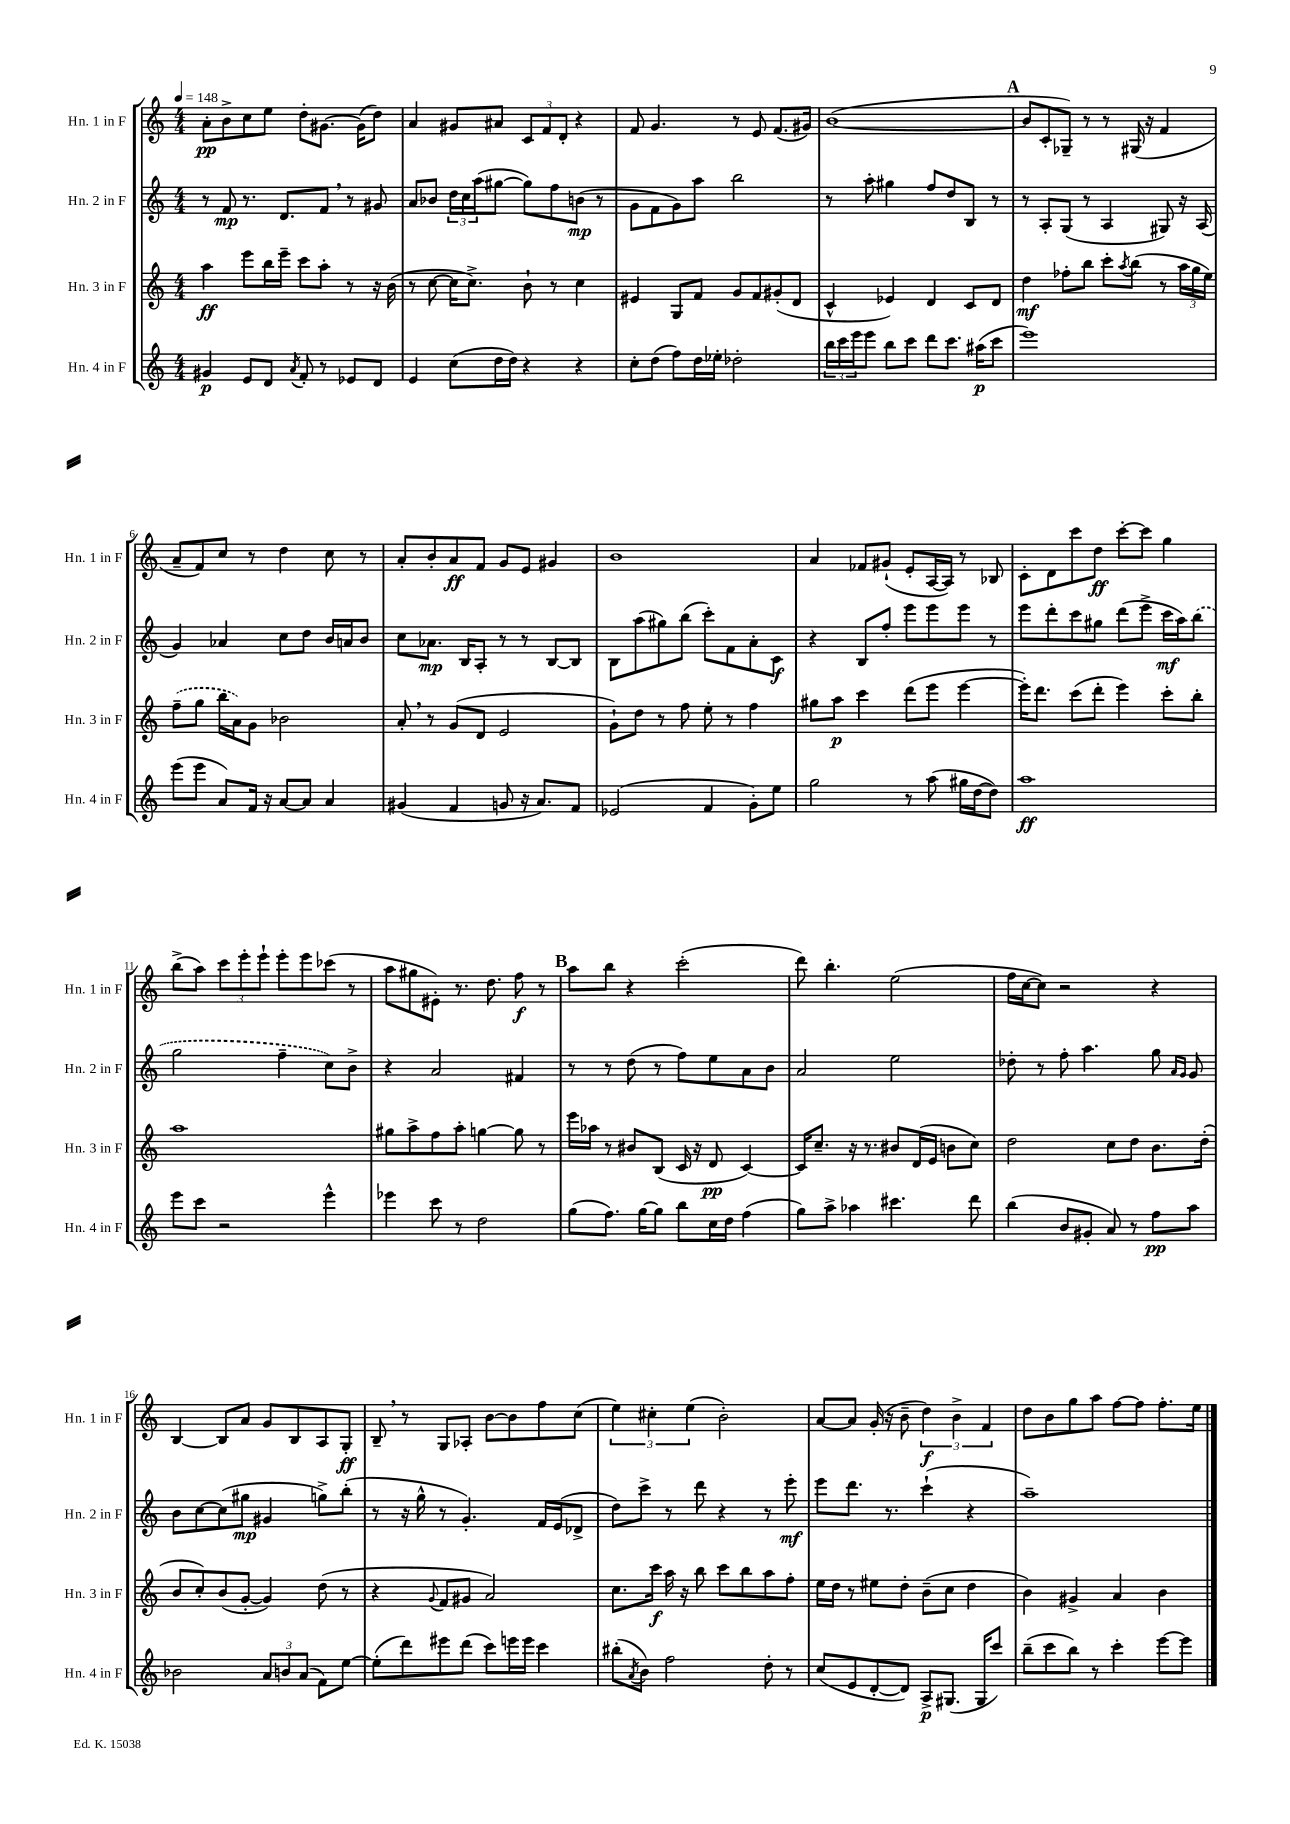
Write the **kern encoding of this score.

**kern	**dynam	**kern	**dynam	**kern	**dynam	**kern	**dynam
*part4	*part4	*part3	*part3	*part2	*part2	*part1	*part1
*staff4	*staff4	*staff3	*staff3	*staff2	*staff2	*staff1	*staff1
*I"Hn. 4 in F	*	*I"Hn. 3 in F	*	*I"Hn. 2 in F	*	*I"Hn. 1 in F	*
*I'Hn. 4 in F	*	*I'Hn. 3 in F	*	*I'Hn. 2 in F	*	*I'Hn. 1 in F	*
*clefG2	*	*clefG2	*	*clefG2	*	*clefG2	*
*k[]	*	*k[]	*	*k[]	*	*k[]	*
*M4/4	*	*M4/4	*	*M4/4	*	*M4/4	*
*MM148	*	*MM148	*	*MM148	*	*MM148	*
=1	=1	=1	=1	=1	=1	=1	=1
4g#X/	p	4aa\	ff	8r	.	8a'\L	pp
.	.	.	.	8f/	mp	8b^\	.
8e/L	.	8eee\L	.	8.r	.	8cc\	.
8d/J	.	16bb\L	.	.	.	8ee\J	.
.	.	16eee~\JJ	.	8.d/L	.	.	.
8qa/	.	.	.	.	.	.	.
8f'/	.	8ccc\L	.	.	.	8dd'\L	.
8r	.	8aa'\J	.	8f,/J	.	[8.g#X\J	.
8e-X/L	.	8r	.	8r	.	.	.
.	.	.	.	.	.	(16g#\KL]	.
8d/J	.	16r	.	8g#X/	.	8dd\J)	.
.	.	(16b\	.	.	.	.	.
=2	=2	=2	=2	=2	=2	=2	=2
4e/	.	8r	.	8a/L	.	4a/	.
.	.	[8cc\	.	8b-X/J	.	.	.
(8cc\L	.	16cc\KL]	.	24dd\LL	.	8g#X/L	.
.	.	.	.	24cc\	.	.	.
.	.	8.cc^\J)	.	.	.	.	.
.	.	.	.	(24aa\J	.	.	.
16dd\L	.	.	.	[8gg#X\J	.	8a#X/J	.
16dd\JJ)	.	.	.	.	.	.	.
4r	.	8b`\	.	8gg#\L])	.	12c/L	.
.	.	.	.	.	.	12f/	.
.	.	8r	.	8ff\	.	.	.
.	.	.	.	.	.	12d'/J	.
4r	.	4cc\	.	(8bn\J	mp	4r	.
.	.	.	.	8r	.	.	.
=3	=3	=3	=3	=3	=3	=3	=3
8cc'\L	.	4e#X/	.	8g\L	.	8f/	.
(8dd\J	.	.	.	8f\	.	4.g/	.
8ff\L)	.	8G/L	.	8g\)	.	.	.
16dd\L	.	8f/J	.	8aa\J	.	.	.
16ee-X'\JJ	.	.	.	.	.	.	.
2dd-X'\	.	8g/L	.	2bb\	.	8r	.
.	.	8f/	.	.	.	8e/	.
.	.	(8g#X'/	.	.	.	(8.f/L	.
.	.	8d/J	.	.	.	.	.
.	.	.	.	.	.	16g#X/Jk)	.
=4	=4	=4	=4	=4	=4	=4	=4
24bb\LL	.	4c^^/	.	8r	.	([1b	.
24ccc\	.	.	.	.	.	.	.
24eee\J	.	.	.	.	.	.	.
8eee\J	.	.	.	8aa'\	.	.	.
8bb\L	.	4e-X/)	.	4gg#X\	.	.	.
8ccc\J	.	.	.	.	.	.	.
8ddd\L	.	4d/	.	8ff/L	.	.	.
8.ccc\J	.	.	.	8dd/	.	.	.
.	.	8c/L	.	8B/J	.	.	.
(16aa#X\KL	p	.	.	.	.	.	.
8ccc\J	.	8d/J	.	8r	.	.	.
!!LO:REH:place=s1:t=A
=5	=5	=5	=5	=5	=5	=5	=5
1eee)	.	4dd\	mf	8r	.	8b/L]	.
.	.	.	.	8A'/L	.	8c'/	.
.	.	8ff-X'\L	.	(8G/J	.	8G-X~/J)	.
.	.	8bb\J	.	8r	.	8r	.
.	.	8ccc'\L	.	4A/	.	8r	.
.	.	8qaa/	.	.	.	.	.
.	.	(8bb\J	.	.	.	(16G#X/	.
.	.	.	.	.	.	16r	.
.	.	8r	.	8G#X/)	.	4f/	.
.	.	24aa\LL	.	16r	.	.	.
.	.	24gg\	.	.	.	.	.
.	.	.	.	(16A/	.	.	.
.	.	24ee\JJ)	.	.	.	.	.
!!LO:LB:g=z
=6	=6	=6	=6	=6	=6	=6	=6
(8eee\L	.	(8ff~\L	.	4g/)	.	8a~/L	.
8eee\J	.	8gg\J	.	.	.	8f/)	.
8a/L)	.	16bb\LL	.	4a-X/	.	8cc/J	.
.	.	16a\J)	.	.	.	.	.
16f/Jk	.	8g\J	.	.	.	8r	.
16r	.	.	.	.	.	.	.
[8a/L	.	2b-X\	.	8cc\L	.	4dd\	.
8a/J]	.	.	.	8dd\J	.	.	.
4a/	.	.	.	16b/LL	.	8cc\	.
.	.	.	.	16an/J	.	.	.
.	.	.	.	8b/J	.	8r	.
=7	=7	=7	=7	=7	=7	=7	=7
(4g#X/	.	8a',/	.	8cc\L	.	8a'/L	.
.	.	8r	.	8.a-X\J	mp	8b'/	.
4f/	.	(8g/L	.	.	.	8a/	ff
.	.	.	.	16B/KL	.	.	.
.	.	8d/J	.	8A'/J	.	8f/J	.
8gn/	.	2e/	.	8r	.	8g/L	.
16r	.	.	.	8r	.	8e/J	.
8.a/L)	.	.	.	.	.	.	.
.	.	.	.	[8B/L	.	4g#X/	.
8f/J	.	.	.	8B/J]	.	.	.
=8	=8	=8	=8	=8	=8	=8	=8
(2e-X/	.	8g`\L)	.	8B\L	.	1b	.
.	.	8dd\J	.	(8aa\	.	.	.
.	.	8r	.	8gg#X\)	.	.	.
.	.	8ff\	.	(8bb\J	.	.	.
4f/	.	8ee'\	.	8ccc'\L)	.	.	.
.	.	8r	.	8f\	.	.	.
8g'\L)	.	4ff\	.	8a'\	.	.	.
8ee\J	.	.	.	8c\J	f	.	.
=9	=9	=9	=9	=9	=9	=9	=9
2gg\	.	8gg#X\L	.	4r	.	4a/	.
.	.	8aa\J	p	.	.	.	.
.	.	4ccc\	.	8B/L	.	8f-X/L	.
.	.	.	.	8ff'/J	.	(8g#X`/J	.
8r	.	(8ddd\L	.	8eee\L	.	8e'/L	.
(8aa\	.	8eee\J	.	8eee\	.	[16A/L	.
.	.	.	.	.	.	16A/JJ])	.
16gg#X\LL	.	[4eee\	.	8eee\J	.	8r	.
[16dd\J	.	.	.	.	.	.	.
8dd\J])	.	.	.	8r	.	8B-X/	.
=10	=10	=10	=10	=10	=10	=10	=10
1aa	ff	16eee'\KL])	.	8eee\L	.	8c'\L	.
.	.	8.ddd\J	.	.	.	.	.
.	.	.	.	8ddd'\	.	8d\	.
.	.	(8ccc\L	.	8ccc\	.	8ccc\	.
.	.	8ddd'\J	.	8gg#X\J	.	8dd\J	ff
.	.	4eee\)	.	(8ddd\L	.	[8ccc'\L	.
.	.	.	.	8eee^\J	.	8ccc\J]	.
.	.	8ccc'\L	.	16ccc\LL	mf	4gg\	.
.	.	.	.	16aa\J)	.	.	.
.	.	8bb'\J	.	(8bb\J	.	.	.
!!LO:LB:g=z
=11	=11	=11	=11	=11	=11	=11	=11
8eee\L	.	1aa	.	2gg\	.	(8bb^\L	.
8ccc\J	.	.	.	.	.	8aa\J)	.
2r	.	.	.	.	.	12ccc\L	.
.	.	.	.	.	.	12eee'\	.
.	.	.	.	.	.	12eee`\J	.
.	.	.	.	4ff~\	.	8eee'\L	.
.	.	.	.	.	.	8eee\	.
4eee^^\	.	.	.	8cc\L)	.	(8ccc-X\J	.
.	.	.	.	8b^\J	.	8r	.
=12	=12	=12	=12	=12	=12	=12	=12
4eee-X\	.	8gg#X\L	.	4r	.	8aa\L	.
.	.	8aa^\	.	.	.	8gg#X\	.
8ccc\	.	8ff\	.	2a/	.	8e#X'\J)	.
8r	.	8aa'\J	.	.	.	8.r	.
2dd\	.	[4ggn\	.	.	.	.	.
.	.	.	.	.	.	8.dd\	.
.	.	8gg\]	.	4f#X/	.	8ff\	f
.	.	8r	.	.	.	8r	.
!!LO:REH:place=s1:t=B
=13	=13	=13	=13	=13	=13	=13	=13
(8gg\L	.	16eee\LL	.	8r	.	8aa\L	.
.	.	16aa-X\JJ	.	.	.	.	.
8.ff\J)	.	8r	.	8r	.	8bb\J	.
.	.	8b#X/L	.	(8dd\	.	4r	.
[16gg\KL	.	.	.	.	.	.	.
8gg\J]	.	(8B/J	.	8r	.	.	.
8bb\L	.	16c/	.	8ff\L)	.	(2ccc'\	.
.	.	16r	.	.	.	.	.
16cc\L	.	8d/	pp	8ee\	.	.	.
16dd\JJ	.	.	.	.	.	.	.
(4ff\	.	[4c/)	.	8a\	.	.	.
.	.	.	.	8b\J	.	.	.
=14	=14	=14	=14	=14	=14	=14	=14
8gg\L)	.	16c/KL]	.	2a/	.	8ddd\)	.
.	.	8.cc~/J	.	.	.	.	.
8aa^\J	.	.	.	.	.	4.bb'\	.
4aa-X\	.	16r	.	.	.	.	.
.	.	8.r	.	.	.	.	.
4.ccc#X\	.	8b#X/L	.	2ee\	.	(2ee\	.
.	.	(16d/L	.	.	.	.	.
.	.	16e/JJ	.	.	.	.	.
.	.	8bn\L	.	.	.	.	.
8ddd\	.	8cc\J)	.	.	.	.	.
=15	=15	=15	=15	=15	=15	=15	=15
(4bb\	.	2dd\	.	8dd-X'\	.	16ff\LL	.
.	.	.	.	.	.	[16cc\J	.
.	.	.	.	8r	.	8cc\J])	.
8b/L	.	.	.	8ff'\	.	2r	.
8g#X'/J	.	.	.	4.aa\	.	.	.
8a/)	.	8cc\L	.	.	.	.	.
8r	.	8dd\J	.	.	.	.	.
8ff\L	pp	8.b\L	.	8gg\	.	4r	.
.	.	.	.	16qqa/LL	.	.	.
.	.	.	.	16qqg/JJ	.	.	.
8aa\J	.	.	.	8g/	.	.	.
.	.	(16dd'\Jk	.	.	.	.	.
!!LO:LB:g=z
=16	=16	=16	=16	=16	=16	=16	=16
2b-X\	.	8b/L	.	8b\L	.	[4B/	.
.	.	8cc'/)	.	[8cc\	.	.	.
.	.	(8b/	.	(8cc\]	.	8B/L]	.
.	.	[8g'/J	.	8gg#X\J	mp	8a/J	.
12a/L	.	4g/])	.	4g#X/	.	8g/L	.
12bn/	.	.	.	.	.	.	.
.	.	.	.	.	.	8B/	.
(12a/J	.	.	.	.	.	.	.
8f\L)	.	(8dd\	.	8ggn^\L)	.	8A/	.
[8ee\J	.	8r	.	(8bb'\J	.	8G'/J	ff
=17	=17	=17	=17	=17	=17	=17	=17
(8ee'\L]	.	4r	.	8r	.	8B~,/	.
8ddd\)	.	.	.	16r	.	8r	.
.	.	.	.	16gg^^\	.	.	.
.	.	8qqg/	.	.	.	.	.
8eee#X\	.	8f/L	.	8r	.	8G/L	.
(8ddd\J	.	8g#X/J	.	4.g'/)	.	8A-X'/J	.
8ccc\L)	.	2a/)	.	.	.	[8b\L	.
16eeen\L	.	.	.	.	.	8b\]	.
16eee\JJ	.	.	.	.	.	.	.
4ccc\	.	.	.	16f/LL	.	8ff\	.
.	.	.	.	(16e/J	.	.	.
.	.	.	.	8d-X^/J	.	(8cc\J	.
=18	=18	=18	=18	=18	=18	=18	=18
(8bb#X'\L	.	8.cc\L	.	8dd\L)	.	6ee\)	.
8qa/	.	.	.	.	.	.	.
8b\J)	.	.	.	8ccc^\J	.	.	.
.	.	.	.	.	.	6cc#X'\	.
.	.	16ccc\Jk	f	.	.	.	.
2ff\	.	16aa\	.	8r	.	.	.
.	.	16r	.	.	.	.	.
.	.	.	.	.	.	(6ee\	.
.	.	8bb\	.	8ddd\	.	.	.
.	.	8ccc\L	.	4r	.	2b'\)	.
.	.	8bb\	.	.	.	.	.
8dd'\	.	8aa\	.	8r	.	.	.
8r	.	8ff'\J	.	8eee'\	mf	.	.
=19	=19	=19	=19	=19	=19	=19	=19
(8cc/L	.	16ee\LL	.	8eee\L	.	[8a/L	.
.	.	16dd\JJ	.	.	.	.	.
8e/	.	8r	.	8.ddd\J	.	8a/J]	.
[8d'/	.	8ee#X\L	.	.	.	(16g'/	.
.	.	.	.	8.r	.	16r	.
8d/J])	.	8dd'\J	.	.	.	8b~\	.
8A^/L	p	(8b~\L	.	(4ccc`\	.	6dd\)	f
(8.G#X/J	.	8cc\J	.	.	.	.	.
.	.	.	.	.	.	6b^\	.
.	.	4dd\	.	4r	.	.	.
16G#/KL	.	.	.	.	.	.	.
.	.	.	.	.	.	6f/	.
8ccc/J)	.	.	.	.	.	.	.
=20	=20	=20	=20	=20	=20	=20	=20
(8bb~\L	.	4b\)	.	1aa~)	.	8dd\L	.
8ccc\	.	.	.	.	.	8b\	.
8bb\J)	.	4g#X^/	.	.	.	8gg\	.
8r	.	.	.	.	.	8aa\J	.
4ccc'\	.	4a/	.	.	.	[8ff\L	.
.	.	.	.	.	.	8ff\J]	.
[8eee\L	.	4b\	.	.	.	8.ff'\L	.
8eee\J]	.	.	.	.	.	.	.
.	.	.	.	.	.	16ee\Jk	.
==	==	==	==	==	==	==	==
*-	*-	*-	*-	*-	*-	*-	*-
